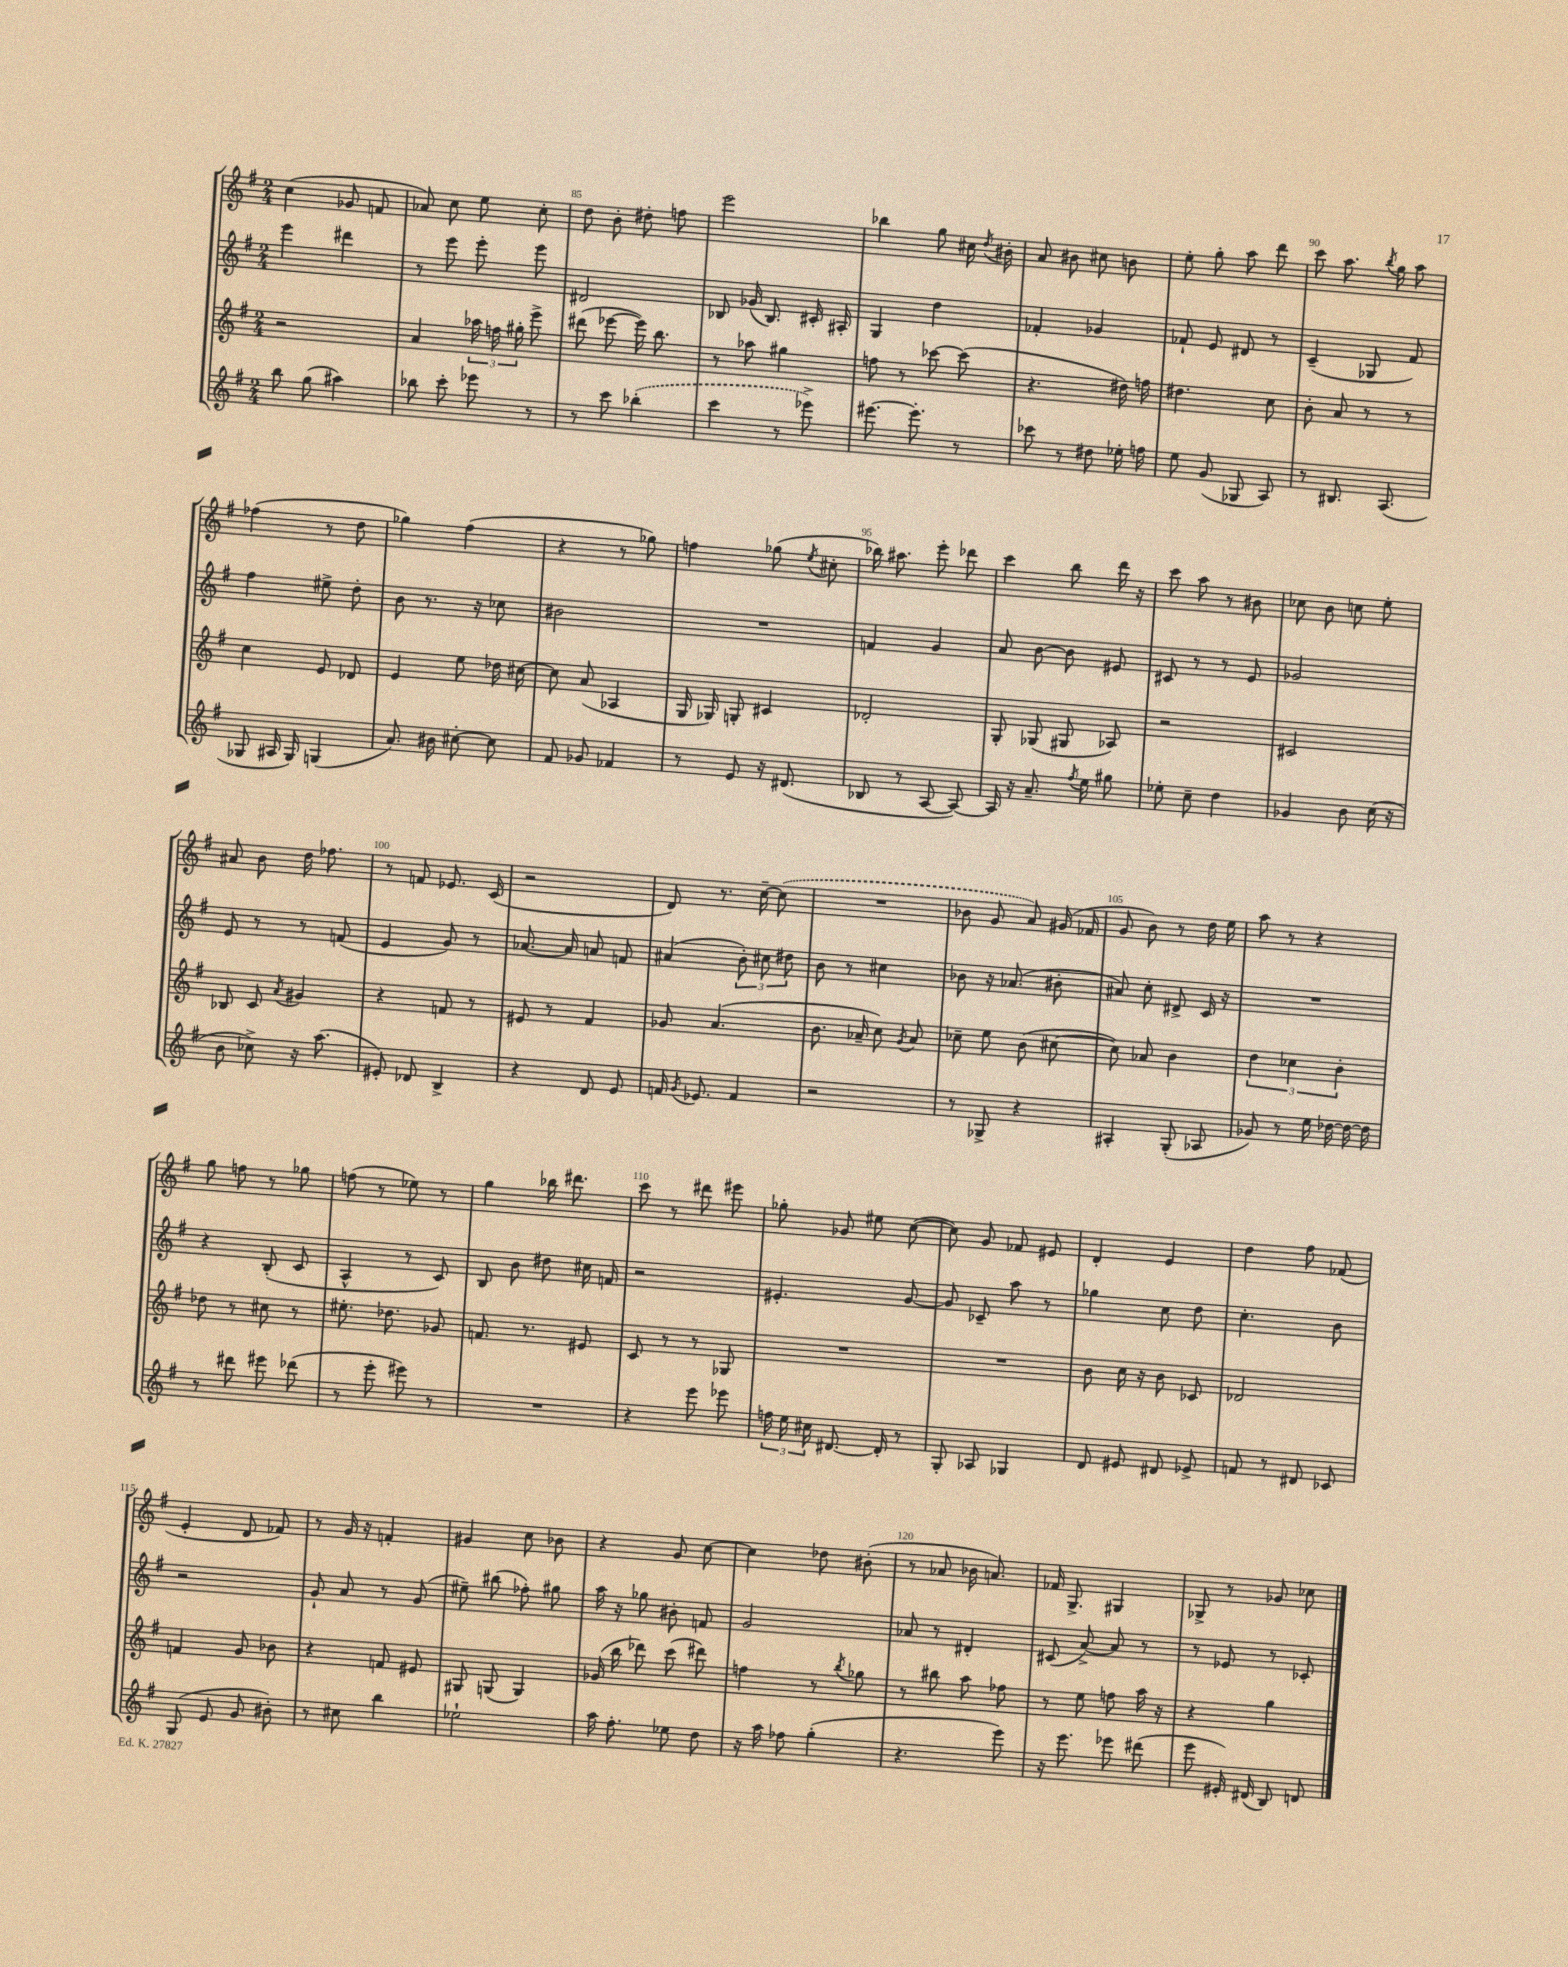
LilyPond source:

<<
\new StaffGroup <<
\new Staff = "s0" {
    \clef treble \key g \major \numericTimeSignature \time 2/4
    \autoBeamOff c''4( ges'8 f'8 |
    aes'8) c''8 e''8 c''8-. |
    d''8 b'8-. dis''8-. f''8 |
    e'''2 |
    bes''4 g''8 cis''16 \acciaccatura { d''8 } bis'16-. |
    a'8 bis'8 cis''8 b'8 |
    e''8-. g''8-. a''8 d'''8 |
    c'''8 a''8. \acciaccatura { b''8 } g''16 a''8 |
    fes''4( r8 d''8 |
    ges''4) fis''4( |
    r4 r8 ges''8) |
    f''4 ges''8( \acciaccatura { e''8 } cis''8-. |
    bes''16) ais''8. e'''8-. des'''8 |
    c'''4 b''8 d'''16 r16 |
    c'''8 a''8 r8 bis'8 |
    ces''8 b'8 c''8 e''8-. |
    ais'8 b'8 d''16 fes''8. |
    r8 f'8 ees'8. c'16( |
    r2 |
    d'8) r8. c''16~-- \once \slurDashed c''8( |
    R2 |
    bes'8 g'8 a'8) gis'16( fes'16 |
    g'8 b'8) r8 d''16 e''16 |
    a''8 r8 r4 |
    g''8 f''8 r8 ges''8 |
    f''8( r8 ees''8) r8 |
    g''4 bes''16 dis'''8. |
    c'''8 r8 dis'''8 eis'''8 |
    ges''8-. ges'8 eis''8 c''8~( |
    c''8) g'8 fes'8 eis'8 |
    d'4-. e'4 |
    d''4 fis''8 fes'8( |
    e'4-. d'8 fes'8) |
    r8 g'16 r16 f'4-. |
    gis'4 c''8 bes'8 |
    r4 g'8 c''8~ |
    c''4 des''8 bis'8-.( |
    r8 aes'8 bes'16 a'8.) |
    fes'16 g8.-> gis4 |
    ges8-> r8 ges'8 ces''8 \bar "|." |
}
\new Staff = "s1" {
    \clef treble \key g \major \numericTimeSignature \time 2/4
    \autoBeamOff e'''4 dis'''4 |
    r8 e'''8 e'''8-. e'''8 |
    dis'2 |
    bes8 ges'16( bes8.) cis'16-. ais16-. |
    g4 d''4 |
    fes'4-. ges'4 |
    fes'8-! e'8 dis'8 r8 |
    c'4--( ges8 fis'8) |
    fis''4 eis''8-> d''8-. |
    b'8 r8. r16 ces''8 |
    bis'2 |
    R2 |
    f'4 g'4 |
    a'8 b'8~ b'8 eis'8 |
    cis'8 r8 r8 e'8 |
    ges'2 |
    e'8 r8 r8 f'8( |
    e'4 g'8) r8 |
    aes'8.~ aes'16 a'8 f'8 |
    ais'4( \tuplet 3/2 { b'8-.) cis''8 dis''8 } |
    b'8 r8 cis''4 |
    bes'8 r16 aes'8.( bis'8-. |
    ais'8) c''8-. dis'8-> c'16 r16 |
    R2 |
    r4 b8-.( c'8 |
    a4-^ r8 c'8) |
    b8 b'8 dis''8 cis''16 f'16 |
    r2 |
    eis'4.-. g'8~ |
    g'8 ces'8-- a''8 r8 |
    ges''4 c''8 d''8 |
    c''4.-. b'8 |
    r2 |
    g'8-! a'8 r8 g'8( |
    eis''8--) bis''8( fes''8-.) gis''8 |
    a''16 r16 ges''8 bis'8-. f'8 |
    g'2 |
    aes'8 r8 dis'4-. |
    cis'8( a'8~->) a'8 r8 |
    r8 ees'8 r8 ces'8-. \bar "|." |
}
\new Staff = "s2" {
    \clef treble \key g \major \numericTimeSignature \time 2/4
    \autoBeamOff r2 |
    a'4 \tuplet 3/2 { aes''16 f''16 gis''16-. } e'''8-> |
    dis'''8( ees'''8~ ees'''16) b''8. |
    r8 aes''8 gis''4 |
    f''8 r8 ces'''8~ ces'''8( |
    r4. dis''16) f''16 |
    dis''4. c''8 |
    b'8-. a'8 r8 r8 |
    c''4 e'8 des'8 |
    e'4 e''8 des''16 cis''16~ |
    cis''8 a'8( aes4 |
    g16 ges16) g8-. cis'4 |
    des'2-. |
    g8-. ges8( gis8 aes8) |
    r2 |
    cis'2 |
    bes8 c'8 \acciaccatura { a'8 } gis'4 |
    r4 f'8 r8 |
    eis'8 r8 fis'4 |
    ges'8 a'4.( |
    b'8. aes'16-- c''8) \acciaccatura { g'8 } aes'8 |
    ces''8-- e''8 b'8( cis''8~ |
    cis''8) aes'8 b'4 |
    \tuplet 3/2 { d''4 ces''4 b'4-. } |
    des''8 r8 cis''8 r8 |
    eis''8.-. des''8. ges'8 |
    f'8. r8. eis'8 |
    c'8 r8 r8 ges8 |
    R2 |
    R2 |
    b'8 c''16 r16 b'8 ces'8 |
    des'2 |
    f'4 g'8 bes'8 |
    r4 f'8 eis'8 |
    gis8 g8( g4) |
    ges'16( b''16 des'''8) c'''8( dis'''8) |
    f''4 r8 \acciaccatura { b''8 } ges''8 |
    r8 bis''8 a''8 fes''8 |
    r8 e''8 f''8 a''16 r16 |
    r4 g''4 \bar "|." |
}
\new Staff = "s3" {
    \clef treble \key g \major \numericTimeSignature \time 2/4
    \autoBeamOff b''8 g''8( ais''4) |
    bes''8 c'''8-. ees'''8 r8 |
    r8 c'''8 \once \slurDashed bes''4-.( |
    c'''4 r8 ees'''8->) |
    eis'''8.~ eis'''8.-. r8 |
    ces'''8 r8 dis''8 ees''16-. f''16 |
    e''8 g'8( ges8 a8) |
    r8 bis8. a8.( |
    ges8 ais16 ges16) g4( |
    a'8.) bis'16 cis''8~-. cis''8 |
    fis'8 ges'8 fes'4 |
    r8 e'8 r16 dis'8.( |
    bes8 r8 a8~ a8~) |
    a16 r16 a'8.-- \acciaccatura { fis''8 } e''16 gis''8 |
    ees''8-. c''8-- d''4 |
    ges'4 b'8 c''16( r16 |
    b'8 ces''8->) r16 a''8.( |
    eis'8-.) des'8 b4-> |
    r4 d'8 e'8 |
    f'16 \acciaccatura { g'8 } ees'8. f'4 |
    r2 |
    r8 ges8-> r4 |
    ais4-. g8-.( aes8 |
    ges'8) r8 e''16 des''16~ des''16~ des''16 |
    r8 dis'''8 eis'''8 des'''8( |
    r8 e'''8-. eis'''8) r8 |
    R2 |
    r4 e'''8 ees'''8 |
    \tuplet 3/2 { f''16 e''16 cis''16 } dis'8.~ dis'16-. r8 |
    g8-. aes8 ges4 |
    d'8 eis'8 dis'8 ees'8-> |
    f'8 r8 dis'8 ces'8 |
    g8( e'8 g'8 bis'8-.) |
    r8 cis''8 b''4 |
    ees''2-! |
    a''16 fis''8.-. ees''8 d''8 |
    r16 a''16 fes''8 g''4-.( |
    r4. e'''8) |
    r16 e'''8. ees'''8 dis'''8( |
    e'''8 eis'16-.) dis'16( b8) d'8 \bar "|." |
}
>>
>>
\layout { \context { \Score currentBarNumber = #83 \override BarNumber.break-visibility = ##(#f #t #t) barNumberVisibility = #(every-nth-bar-number-visible 5) } }
